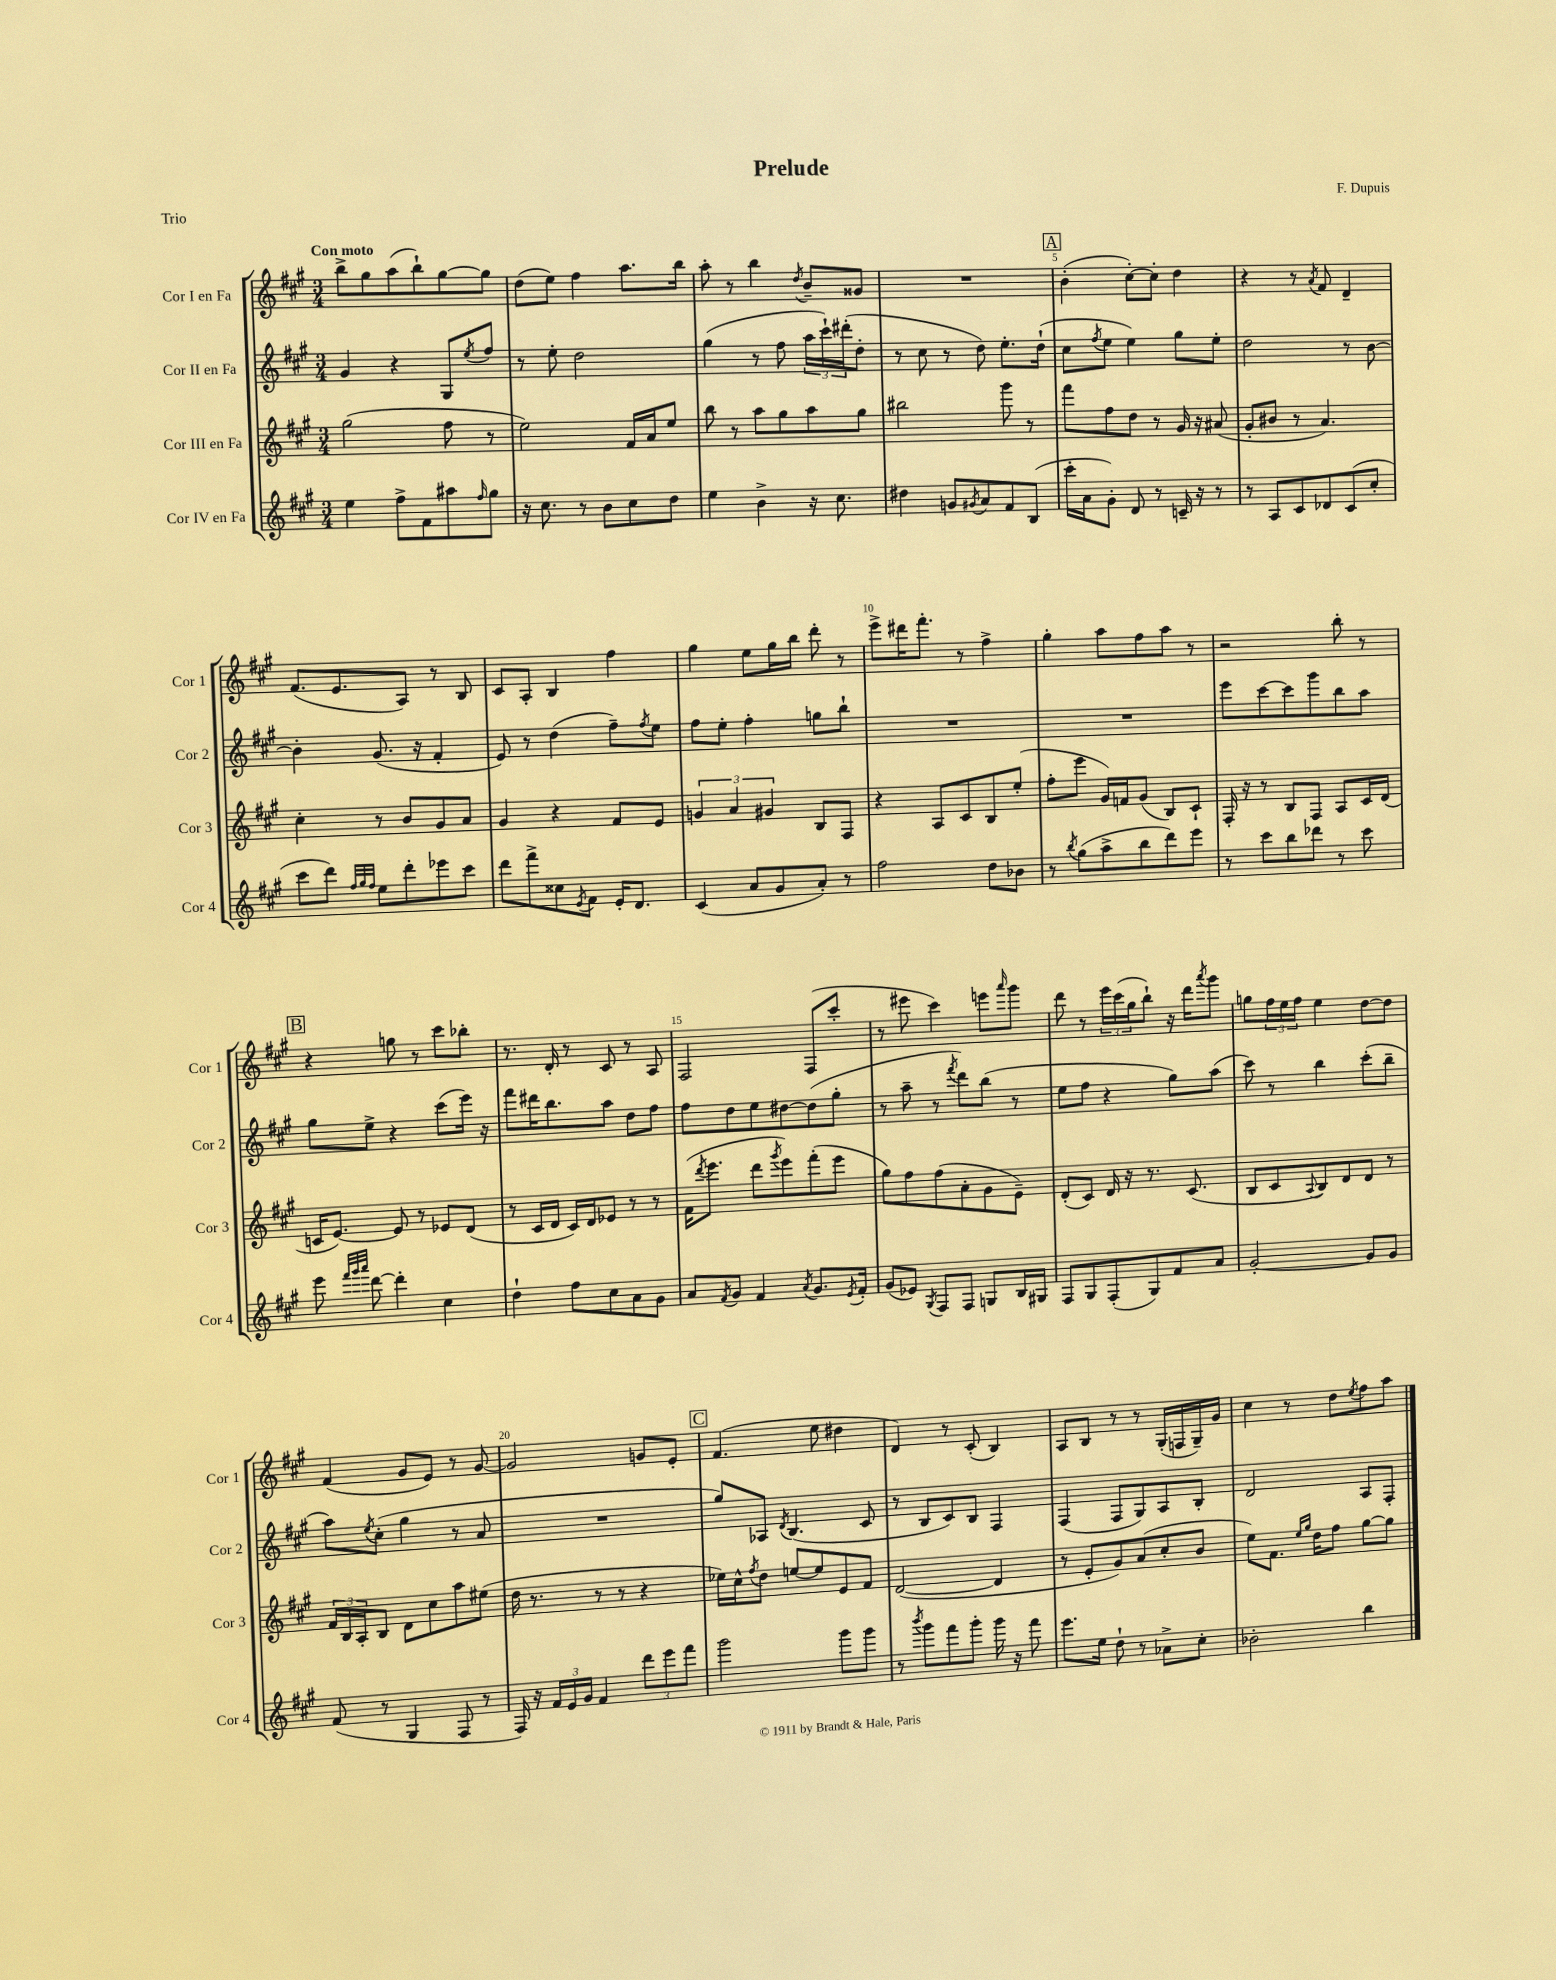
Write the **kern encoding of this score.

**kern	**kern	**kern	**kern
*staff4	*staff3	*staff2	*staff1
*clefG2	*clefG2	*clefG2	*clefG2
*k[f#c#g#]	*k[f#c#g#]	*k[f#c#g#]	*k[f#c#g#]
*M3/4	*M3/4	*M3/4	*M3/4
4ee	(2gg#	4g#	8bb^
.	.	.	8gg#
8ff#^	.	4r	(8aa
8f#	.	.	8bb`)
8aa#	8ff#	8G#	[8gg#
16qqff#	.	8qee	.
8gg#	8r	8ff#	8gg#]
=	=	=	=
16r	2ee)	8r	(8dd
8.cc#	.	.	.
.	.	8ee'	8ee)
8r	.	2dd	4ff#
8b	.	.	.
8cc#	16f#	.	8.aa
.	16a	.	.
8dd	8ee	.	.
.	.	.	16bb
=	=	=	=
4ee	8bb	(4gg#	8aa'
.	8r	.	8r
4b^	8aa	8r	4bb
.	8gg#	8ff#	.
.	.	.	8qdd
16r	8aa	24aa	8b~
.	.	24ccc#`)	.
8.cc#	.	.	.
.	.	(24ddd#'	.
.	8gg#	8dd'	8g##
=	=	=	=
4dd#	2bb#	8r	2.r
.	.	8cc#	.
8g	.	8r	.
8qg#	.	.	.
8a	.	8dd)	.
8f#	8ggg#	8.ee'	.
(8B	8r	.	.
.	.	(16dd`	.
=	=	=	=
16ccc#'	8fff#	8cc#	(4b'
16a	.	.	.
.	.	8qff#	.
8g#')	8ff#	8ee	.
8d	8dd	4ee)	[8cc#')
8r	8r	.	8cc#']
16c~	16g#	8gg#	4dd
16r	16r	.	.
8r	(8a#	8ee'	.
=	=	=	=
8r	8g#'	2dd	4r
8A	8b#	.	.
8c#	8r	.	8r
.	.	.	8qa
8d-	4.a)	.	8f#
(8c#	.	8r	4d~
8cc#'	.	[8b	.
=	=	=	=
8ccc#	4cc#'	4b']	(8.f#
8ddd)	.	.	.
.	.	.	8.e
32qqff#	.	.	.
32qqgg#	.	.	.
32qqff#	.	.	.
8ee	8r	(8.g#	.
8ddd'	8b	.	8A)
.	.	16r	.
8eee-	8g#	4f#'	8r
8ccc#	8a	.	8B
=	=	=	=
8ddd	4g#	8e)	8c#
8fff#^	.	8r	8A'
8cc##	4r	(4dd	4B
8qe	.	.	.
8f#	.	.	.
16e'	8f#	8ff#~)	4ff#
8.d	.	.	.
.	.	8qff#	.
.	8e	8ee	.
=	=	=	=
(4c#	6g	8ff#	4gg#
.	.	8ee'	.
.	6a	.	.
8a	.	4ff#'	8ee
.	6g#	.	.
8g#	.	.	16gg#
.	.	.	16bb
8a')	8B	8gg	8ddd'
8r	8F#	8bb`	8r
=	=	=	=
2ff#	4r	2.r	8eee^
.	.	.	16ddd#
.	.	.	8.fff#'
.	8A	.	.
.	8c#	.	8r
8dd	8B	.	4ff#^
8b-	(8ee'	.	.
=	=	=	=
8r	8ff#'	2.r	4gg#'
8qbb	.	.	.
(8gg#	8eee	.	.
8aa^	16g#)	.	8aa
.	16f	.	.
8bb	(8g#	.	8ff#
8ddd)	8B)	.	8aa
8eee	8c#`	.	8r
=	=	=	=
8r	16F#'	8eee	2r
.	16r	.	.
8ccc#	8r	[8ccc#	.
8bb	8B	8ccc#]	.
8ddd-	8F#	8ggg#	.
8r	8A	8bb	8bb'
8ccc#	16c#	8aa	8r
.	(16d	.	.
=	=	=	=
8eee	16c	8gg#	4r
.	[8.e)	.	.
32qqfff#	.	.	.
32qqggg#	.	.	.
32qqaaa	.	.	.
[8ddd	.	8ee^	.
4ddd']	8e]	4r	8gg
.	8r	.	8r
4cc#	8e-	(8ccc#	8ccc#
.	(8d	16eee)	8bb-'
.	.	16r	.
=	=	=	=
4dd`	8r	8fff#	8.r
.	16c#	16ddd#	.
.	16d	8.bb	16d'
8ff#	16c#)	.	8r
.	16d	.	.
8cc#	8e-	8aa	8c#
8a	8r	8dd	8r
8g#	8r	8ff#	8A
=	=	=	=
8a	(16f#	8ff#	2F#
.	8qddd	.	.
.	8.eee	.	.
8qf#	.	.	.
8g#	.	8dd	.
4f#	8ddd	8ee	.
.	8qggg#	.	.
.	8eee)	[8dd#	.
8qa	.	.	.
8.g#	(8fff#'	(8dd#]	(8F#
.	8eee	8gg#'	8ccc#'
8qe	.	.	.
16f#'	.	.	.
=	=	=	=
(8g#	8gg#)	8r	8r
8e-)	8ff#	8aa~	8eee#
8qG#	.	.	.
8F#	(8ff#	8r	4ccc#)
.	.	8qfff#	.
8F#	8a'	8ddd)	.
8G	8g#	(8bb	8eee
.	.	.	16qqaaa
16B	8e~)	8r	8ggg#
16G#	.	.	.
=	=	=	=
8F#	(8d'	8ee	8ddd
8G#	8c#)	8ff#	8r
(8F#'	16d	4r	24eee
.	.	.	(24ccc#
.	16r	.	.
.	.	.	24gg#
8G#)	8.r	.	8bb`)
8f#	.	8gg#)	16r
.	(8.c#	.	16ddd
.	.	.	8qaaa
8a	.	(8aa	8ggg#
=	=	=	=
[2g#'	8B	8ccc#)	8gg
.	8c#	8r	24ff#
.	.	.	24ee
.	.	.	24ff#
.	8qqA	.	.
.	8B)	4bb	4ee
.	8d	.	.
8g#]	8d	(8ccc#'	[8dd
8g#	8r	8bb~	8dd]
=	=	=	=
(8f#	24f#	8aa)	(4f#
.	24B	.	.
.	24A'	.	.
.	.	8qee	.
8r	8B	(8cc#'	.
4G#	8d	4gg#	8g#
.	8cc#	.	8e)
8F#	8aa	8r	8r
8r	(8ee#	8a	[8g#
=	=	=	=
16F#)	16dd	2.r	2g#]
16r	8.r	.	.
24f#	.	.	.
24e	.	.	.
24g#	.	.	.
4f#	8r	.	.
.	8r	.	.
12ddd	4r	.	8g
12eee	.	.	.
.	.	.	8e'
12fff#	.	.	.
=	=	=	=
2ggg#	16ee-)	8gg#)	(4.f#
.	16cc#^^	.	.
.	8qff#	.	.
.	8dd	8A-	.
.	.	8qd	.
.	[8ee	(4.B	.
.	8ee]	.	8ee
8ggg#	8e	.	4dd#
8ggg#	8f#	8c#	.
=	=	=	=
8r	([2d	8r	4d)
8qbbb	.	.	.
8ggg#	.	8B	.
8fff#	.	8c#)	8r
8ggg#'	.	8B	(8c#'
16ggg#	4d]	4F#	4B)
16r	.	.	.
8fff#	.	.	.
=	=	=	=
8.eee	8r	(4F#	8A
.	8e'	.	8B
16ee	.	.	.
8dd`	8g#)	8F#	8r
8r	(8a	8G#)	8r
8a-^	8cc#'	8A	(16G#'
.	.	.	16F
8cc#'	8b	8B'	16G#~)
.	.	.	16g#
=	=	=	=
2b-'	8ee)	2d	4cc#
.	8.f#	.	.
.	.	.	8r
.	16qqee	.	.
.	16qqgg#	.	.
.	16dd	.	.
.	8ff#	.	8dd
.	.	.	8qee
4bb	[8gg#	8A	8ff#
.	8gg#]	8F#'	8aa
==	==	==	==
*-	*-	*-	*-
